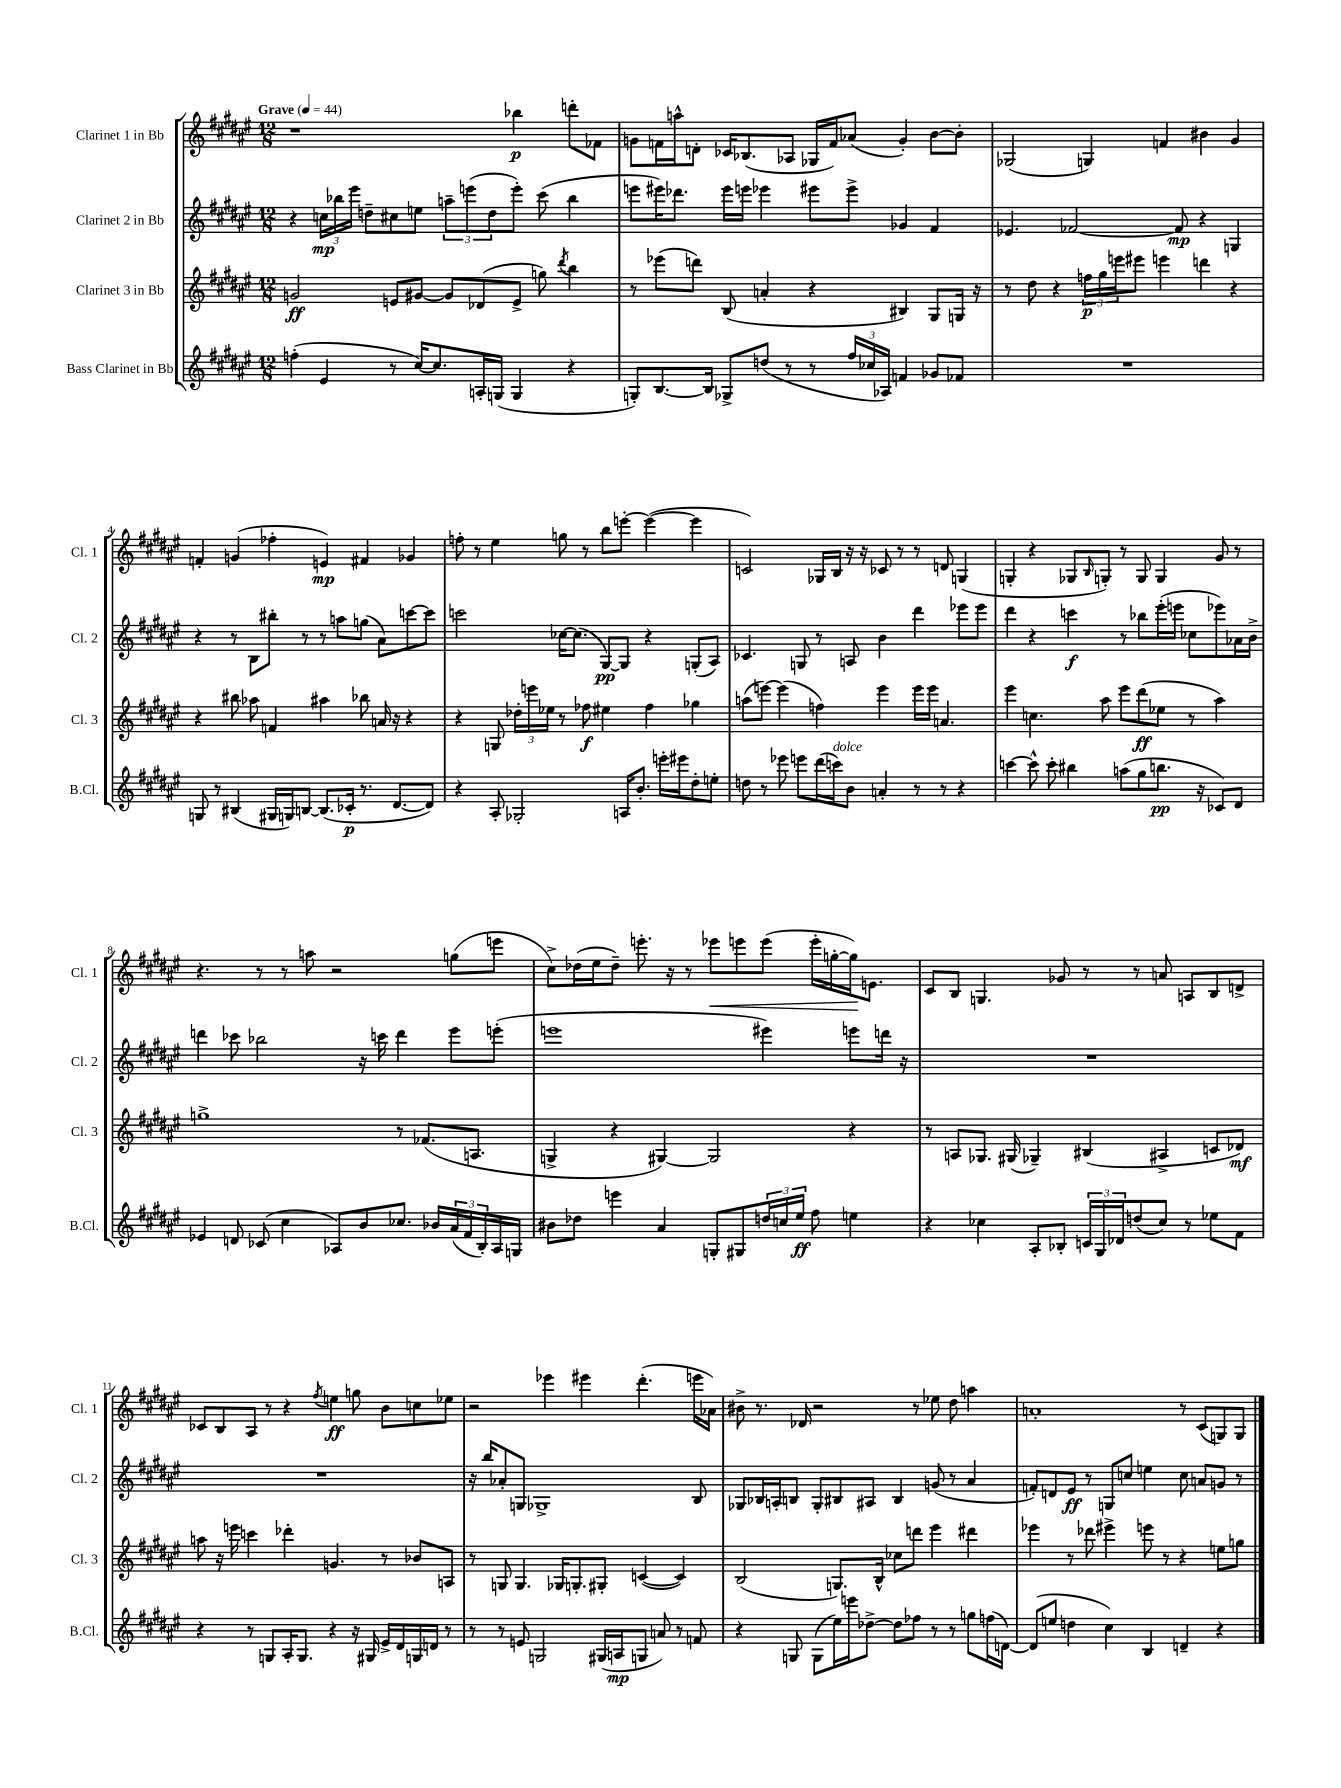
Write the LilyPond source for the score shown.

<<
\new StaffGroup <<
\new Staff = "s0" \with { instrumentName = "Clarinet 1 in Bb" shortInstrumentName = "Cl. 1" } {
    \clef treble \key fis \major \numericTimeSignature \time 12/8 \tempo "Grave" 4 = 44
    r1 bes''4\p d'''8-. fes'8 |
    g'8 f'16 a''16-^ d'8-. ces'16 bes8.( aes8 ges16 f'16) aes'8( g'4-.) b'8~ b'8-. |
    ges2( g4) f'4 bis'4 gis'4 |
    f'4-. g'4( fes''4-. e'4\mp) fis'4 ges'4 |
    f''8-. r8 eis''4 g''8 r8 b''8 e'''8~-. e'''4~( e'''4 |
    c'2) ges16 b16 r16 r16 ces'8 r8 r8 d'8 g4( |
    g4-. r4 ges8 \grace { b16 } g8-.) r8 g8 g4 gis'8 r8 |
    r4. r8 r8 a''8 r2 g''8( e'''8 |
    cis''8->) des''16( eis''16 des''8--) e'''8.-. r16 r8 ees'''8\< e'''8 e'''8( e'''16-. g''16~-. g''16\!) e'8. |
    cis'8 b8 g4. ges'8 r8 r8 a'8 a8 b8 d'8-> |
    ces'8 b8 ais8 r8 r4 \acciaccatura { fis''8 } e''4\ff g''8 b'8 c''8 ees''8 |
    r2 ees'''4 eis'''4 dis'''4.-.( e'''16 aes'16) |
    bis'8-> r8. des'16 r2 r8 ees''8 dis''8 a''4 |
    a'1-. r8 cis'8( g8) g8 \bar "|." |
}
\new Staff = "s1" \with { instrumentName = "Clarinet 2 in Bb" shortInstrumentName = "Cl. 2" } {
    \clef treble \key fis \major \numericTimeSignature \time 12/8
    r4 \tuplet 3/2 { c''16\mp bes''16 eis'''16 } d''8-- cis''8 e''8 \tuplet 3/2 { a''8-- e'''8( d''8 } e'''8-.) cis'''8( bes''4 |
    e'''8 eis'''16) des'''8. eis'''16 e'''16 ees'''4 eis'''8 eis'''8-> ges'4 fis'4 |
    ees'4. fes'2~ fes'8\mp r4 g4 |
    r4 r8 b8 bis''8-. r8 r8 a''8 g''8( ais'8) c'''8~ c'''8 |
    c'''2 ces''16~ ces''8.( gis8~\pp) gis8 r4 g8-.( ais8) |
    ces'4. g8 r8 a8 b'4 dis'''4 ees'''8 ees'''8 |
    dis'''4 r4 c'''4\f r8 bes''8 eis'''16-.( e'''16 ces''8 ees'''8) aes'16 b'16-> |
    d'''4 ces'''8 bes''2 r16 c'''16 d'''4 eis'''8 e'''8-.( |
    e'''1 eis'''4) e'''8 d'''16 r16 |
    R1. |
    R1. |
    r16 b''16 aes'8-. g8 ges1-> b8 |
    ges8 bes16 a16-. b8 ges8-. bis8 ais8 bis4 g'8( r8 ais'4 |
    f'8-.) d'8 eis'8\ff r8 g8 c''8 e''4 c''8 a'8 g'8 r8 \bar "|." |
}
\new Staff = "s2" \with { instrumentName = "Clarinet 3 in Bb" shortInstrumentName = "Cl. 3" } {
    \clef treble \key fis \major \numericTimeSignature \time 12/8
    g'2\ff e'8 gis'8~ gis'8 des'8( e'8-> g''8) \acciaccatura { dis'''8 } b''4 |
    r8 ees'''8( d'''8) b8( a'4-. r4 bis4) gis8 g16 r16 |
    r8 dis''8 r4 \tuplet 3/2 { f''16\p gis''16 e'''16 } eis'''8 e'''4 d'''4 r4 |
    r4 bis''8 aes''8 f'4 ais''4 bes''8 a'16 r16 r4 |
    r4 g8 \tuplet 3/2 { des''16-. e'''16 ees''16 } r8 fes''8\f eis''4 fes''4 ges''4 |
    a''8( e'''8~) e'''4( f''4) e'''4 e'''16 e'''16 a'4. |
    eis'''4 c''4. ais''8 eis'''8 dis'''8\ff( ees''8 r8 ais''4) |
    g''1-> r8 fes'8.( a8. |
    g4-> r4 gis4~) gis2 r4 |
    r8 a8 ges8. gis16( ges4--) bis4( ais4-> c'8 des'8\mf) |
    a''8 r16 e'''16 c'''4 des'''4-. g'4. r8 bes'8 a8 |
    r8 g8 g4. ges16 g8.-. gis8-. c'4~( c'4) |
    b2( g8.) b16-^ ces''8 d'''8 eis'''4 dis'''4 |
    ees'''4 r8 des'''8 eis'''4-> e'''8 r8 r4 e''8 g''8 \bar "|." |
}
\new Staff = "s3" \with { instrumentName = "Bass Clarinet in Bb" shortInstrumentName = "B.Cl." } {
    \clef treble \key fis \major \numericTimeSignature \time 12/8
    f''4-.( eis'4 r8 cis''16~) cis''8. a16-. g16( g4 r4 |
    g8-.) b8.~ b16 ges8-> d''8( r8 r8 \tuplet 3/2 { fis''16 ces''16 aes16) } f'4 ges'8 fes'8 |
    R1. |
    g8 r8 bis4( gis16 g16) b8~ b8.( ces'16-.\p r8. dis'8.~ dis'8) |
    r4 ais8-. ges2-. a16 b'8.-. e'''16-. eis'''16 dis''8-. e''8-. |
    d''8 r8 ees'''8 e'''8 dis'''16( c'''16^\markup { \italic "dolce" }) b'8 a'4-. r8 r8 r4 |
    c'''4~ c'''8-^ c'''8-. bis''4 a''8( gis''8 b''8.\pp r16 ces'8) dis'8 |
    ees'4 d'8 ces'8( cis''4 aes8) b'8 ces''8. bes'16 \tuplet 3/2 { ais'16( fis'16 b16-.) } aes16 g16 |
    bis'8 des''8 e'''4 ais'4 g8-. gis8 \tuplet 3/2 { d''16 c''16 eis''16\ff } fis''8 e''4 |
    r4 ces''4 ais8-. bes8-. \tuplet 3/2 { c'16 gis16 des'16 } d''8( ces''8) r8 ees''8 fis'8 |
    r4 r8 g8 ais16-. g8. r4 r16 gis16 eis'16-> dis'16 g16 d'16 r8 |
    r8 r8 e'8 g2 gis16( a16\mp g8 a'8) r8 f'8 |
    r4 g8 g8( eis''16) e'''16 des''8~-> des''8 fes''8 r8 r8 g''8 f''16( d'16~) |
    d'8( e''8 d''4 cis''4) b4 d'4-- r4 \bar "|." |
}
>>
>>
